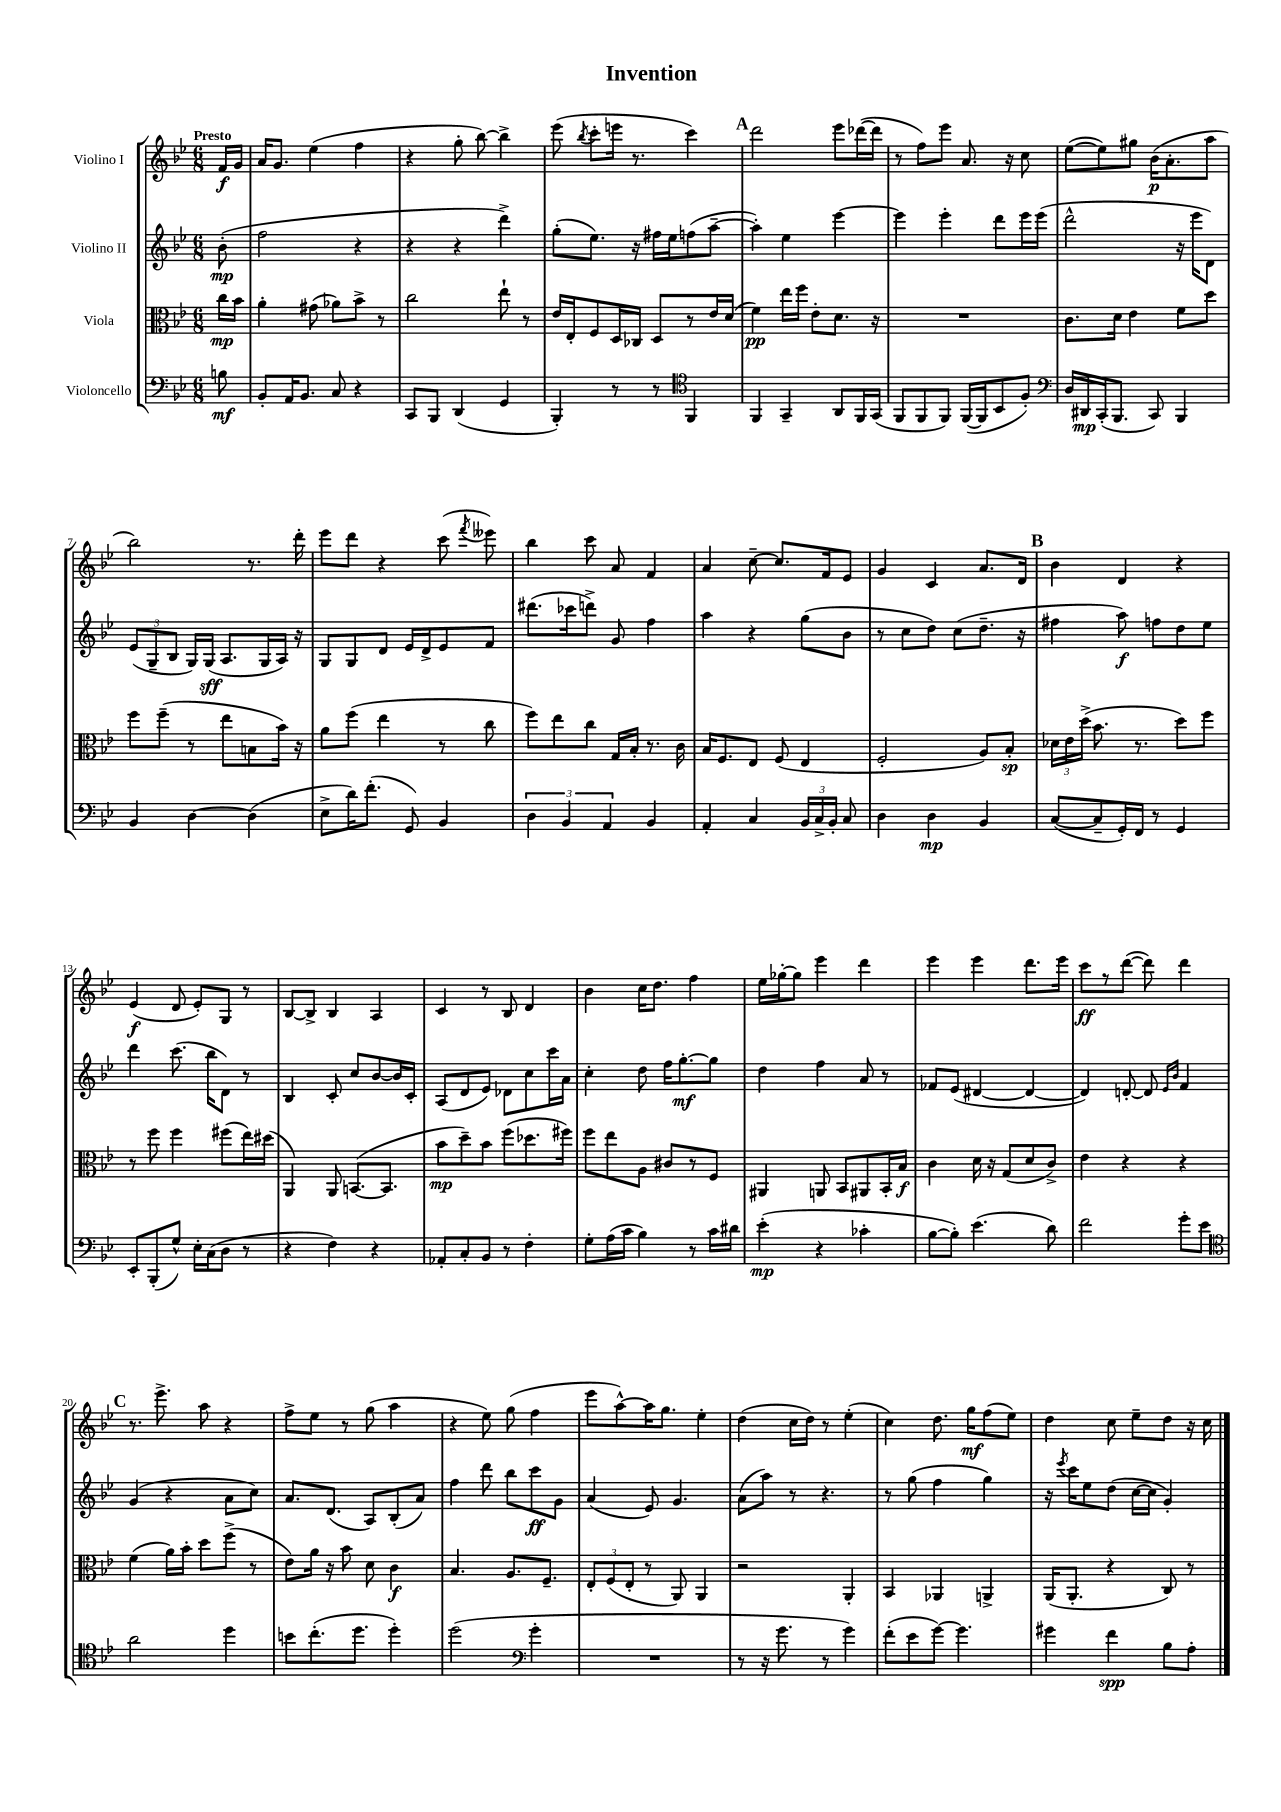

**kern	**kern	**kern	**kern
*staff4	*staff3	*staff2	*staff1
*clefF4	*clefC3	*clefG2	*clefG2
*k[b-e-]	*k[b-e-]	*k[b-e-]	*k[b-e-]
*M6/8	*M6/8	*M6/8	*M6/8
8B	16cc	(8b-'	16f
.	16b-	.	16g
=	=	=	=
8BB-'	4a'	2ff	16a
.	.	.	8.g
16AA	.	.	.
8.BB-	.	.	.
.	(8g#	.	(4ee-
8C	8a-)	.	.
4r	8b-^	4r	4ff
.	8r	.	.
=	=	=	=
8CC	2cc	4r	4r
8BBB-	.	.	.
(4DD	.	4r	8gg'
.	.	.	[8bb-)
4GG	8ee-`	4ddd^)	4bb-^]
.	8r	.	.
=	=	=	=
4BBB-')	16e-	(8gg'	(8eee-
.	16E-'	.	.
.	.	.	8qbb-
.	8F	8.ee-)	8ccc'
8r	16D	.	16eee
.	16C-	16r	8.r
8r	8D	16ff#	.
.	.	16ee-	.
*clefC4	*	*	*
4FF	8r	(8ff	4ccc)
.	16e-	[8aa~	.
.	(16d	.	.
=	=	=	=
4FF	4f)	4aa'])	2ddd
4GG~	16ee-	4ee-	.
.	16ff	.	.
.	8e-'	.	.
8AA	8.d	[4eee-	8eee-
16FF	.	.	([16ddd-
(16GG	16r	.	16ddd-]
=	=	=	=
8FF	2.r	4eee-]	8r
8FF	.	.	8ff)
8FF)	.	4eee-'	8eee-
([16FF	.	.	8.a
16FF]	.	.	.
8BB-	.	8ddd	.
.	.	.	16r
8F')	.	16eee-	8cc
.	.	(16eee-	.
=	=	=	=
*clefF4	*	*	*
16D	8.c	2ddd^^	([8ee-
16DD#	.	.	.
(16CC'	.	.	8ee-])
8.BBB-	16d	.	.
.	4e-	.	8gg#
8CC)	.	.	(16b-
.	.	.	8.a'
4BBB-	8f	16r	.
.	.	16eee-	.
.	8dd	8d)	8aa
=	=	=	=
4BB-	8ff	(12e-	2bb-)
.	.	12G~	.
.	(8ff~	.	.
.	.	12B-	.
[4D	8r	16G)	.
.	.	(16G	.
.	8ee-	8.A	.
(4D]	8B	.	8.r
.	.	16G	.
.	16b-)	16A)	.
.	16r	16r	16ddd'
=	=	=	=
8E-^	8a	8G	8eee-
16d)	(8ff	8G	8ddd
(8.f'	.	.	.
.	4ee-	8d	4r
8GG)	.	16e-	.
.	.	16d^	.
4BB-	8r	8e-	(8ccc
.	.	.	8qfff
.	8cc	8f	8eee--)
=	=	=	=
6D	8ff)	(8.ddd#	4bb-
.	8ee-	.	.
6BB-	.	.	.
.	.	16ccc-	.
.	8cc	8ddd^)	8ccc
6AA	.	.	.
.	16G	8g	8a
.	16B-'	.	.
4BB-	8.r	4ff	4f
.	16c	.	.
=	=	=	=
4AA'	16B-	4aa	4a
.	8.F	.	.
4C	8E-	4r	[8cc~
.	(8F	.	8.cc]
24BB-	4E-	(8gg	.
24C^	.	.	.
.	.	.	16f
24BB-'	.	.	.
8C	.	8b-	8e-
=	=	=	=
4D	2F'	8r	4g
.	.	8cc	.
4D	.	8dd)	4c
.	.	(8cc	.
4BB-	8A)	8.dd~	8.a
.	8B-'	.	.
.	.	16r	16d
=	=	=	=
([8C	24d-	4ff#	4b-
.	24e-	.	.
.	(24dd^	.	.
8C~]	8.b-	.	.
16GG')	.	8aa)	4d
16FF	8.r	.	.
8r	.	8ff	.
4GG	8dd)	8dd	4r
.	8ff	8ee-	.
=	=	=	=
8EE-'	8r	4ddd	(4e-
(8BBB-'	8ff	.	.
8G^^)	4ff	(8.ccc	8d
16E-'	.	.	8e-')
(16C	.	16bb-	.
8D	(8ff#	8d)	8G
8r	16ee-)	8r	8r
.	(16dd#	.	.
=	=	=	=
4r	4AA)	4B-	[8B-
.	.	.	8B-^]
4F)	8AA	8c'	4B-
.	([8.BB	8cc	.
4r	.	[8b-	4A
.	8.BB]	.	.
.	.	16b-]	.
.	.	16c'	.
=	=	=	=
8AA-'	8b-	(8A	4c
8C'	8dd~)	8d	.
8BB-	8b-	8e-)	8r
8r	(8ff	8d-	8B-
4F'	8.dd-	8cc	4d
.	.	16ccc	.
.	16ff#)	16a	.
=	=	=	=
8G'	8ff	4cc'	4b-
(16A	8ee-	.	.
16c	.	.	.
4B-)	8A	8dd	16cc
.	.	.	8.dd
.	8c#	16ff	.
.	.	[8.gg'	.
8r	8r	.	4ff
16c	8F	8gg]	.
16d#	.	.	.
=	=	=	=
(4e-'	4AA#	4dd	16ee-
.	.	.	[16gg-'
.	.	.	8gg-]
4r	8AA	4ff	4eee-
.	8BB-	.	.
4c-'	8AA#	8a	4ddd
.	16BB-'	8r	.
.	16B-	.	.
=	=	=	=
[8B-	4c	8f-	4eee-
8B-'])	.	(8e-	.
(4.e-	16d	[4d#	4eee-
.	16r	.	.
.	(8G	.	.
.	8d	4d#_	8.ddd
8d)	8c^)	.	.
.	.	.	16eee-
=	=	=	=
2f	4e-	4d#])	8ccc
.	.	.	8r
.	4r	[8d'	([8ddd
.	.	8d]	8ddd])
.	.	16qqe-	.
.	.	16qqb-	.
8g'	4r	4f	4ddd
8e-	.	.	.
=	=	=	=
*clefC4	*	*	*
2a	(4f	(4g	8.r
.	.	.	8.eee-^
.	16a)	4r	.
.	16b-'	.	.
.	8dd	.	8aa
4dd	(8ff^	8a	4r
.	8r	8cc)	.
=	=	=	=
8b	8e-)	8.a	8ff^
(8.cc'	16a	.	8ee-
.	16r	(8.d	.
.	8b-	.	8r
8.dd	.	.	.
.	8d	8A)	(8gg
4dd')	4c	(8B-'	4aa
.	.	8a)	.
=	=	=	=
(2dd	4.B-	4ff	4r
.	.	8ddd	8ee-)
.	8.A	8bb-	(8gg
*clefF4	*	*	*
4g'	.	8ccc	4ff
.	8.F~	.	.
.	.	8g	.
=	=	=	=
2.r	12E-'	(4a	8eee-
.	(12F	.	.
.	.	.	[8aa^^)
.	12E-'	.	.
.	8r	8e-)	16aa]
.	.	.	8.gg
.	8AA)	4.g	.
.	4AA	.	4ee-'
=	=	=	=
8r	2r	(8a	(4dd
16r	.	8aa)	.
8.g	.	.	.
.	.	8r	16cc
.	.	.	16dd)
8r	.	4.r	8r
4g)	4AA'	.	(4ee-'
=	=	=	=
(8f'	4BB-	8r	4cc)
8e-	.	(8gg	.
[8g)	4AA-	4ff	8.dd
4.g]	.	.	.
.	.	.	16gg
.	4AA^	4gg)	(8ff
.	.	.	8ee-)
=	=	=	=
4g#	(16AA	16r	4dd
.	.	8qeee-	.
.	8.AA'	16ccc	.
.	.	8ee-	.
4f	4r	(8dd	8cc
.	.	[16cc	8ee-~
.	.	16cc]	.
8B-	8C)	4g')	8dd
8A'	8r	.	16r
.	.	.	16cc
==	==	==	==
*-	*-	*-	*-
